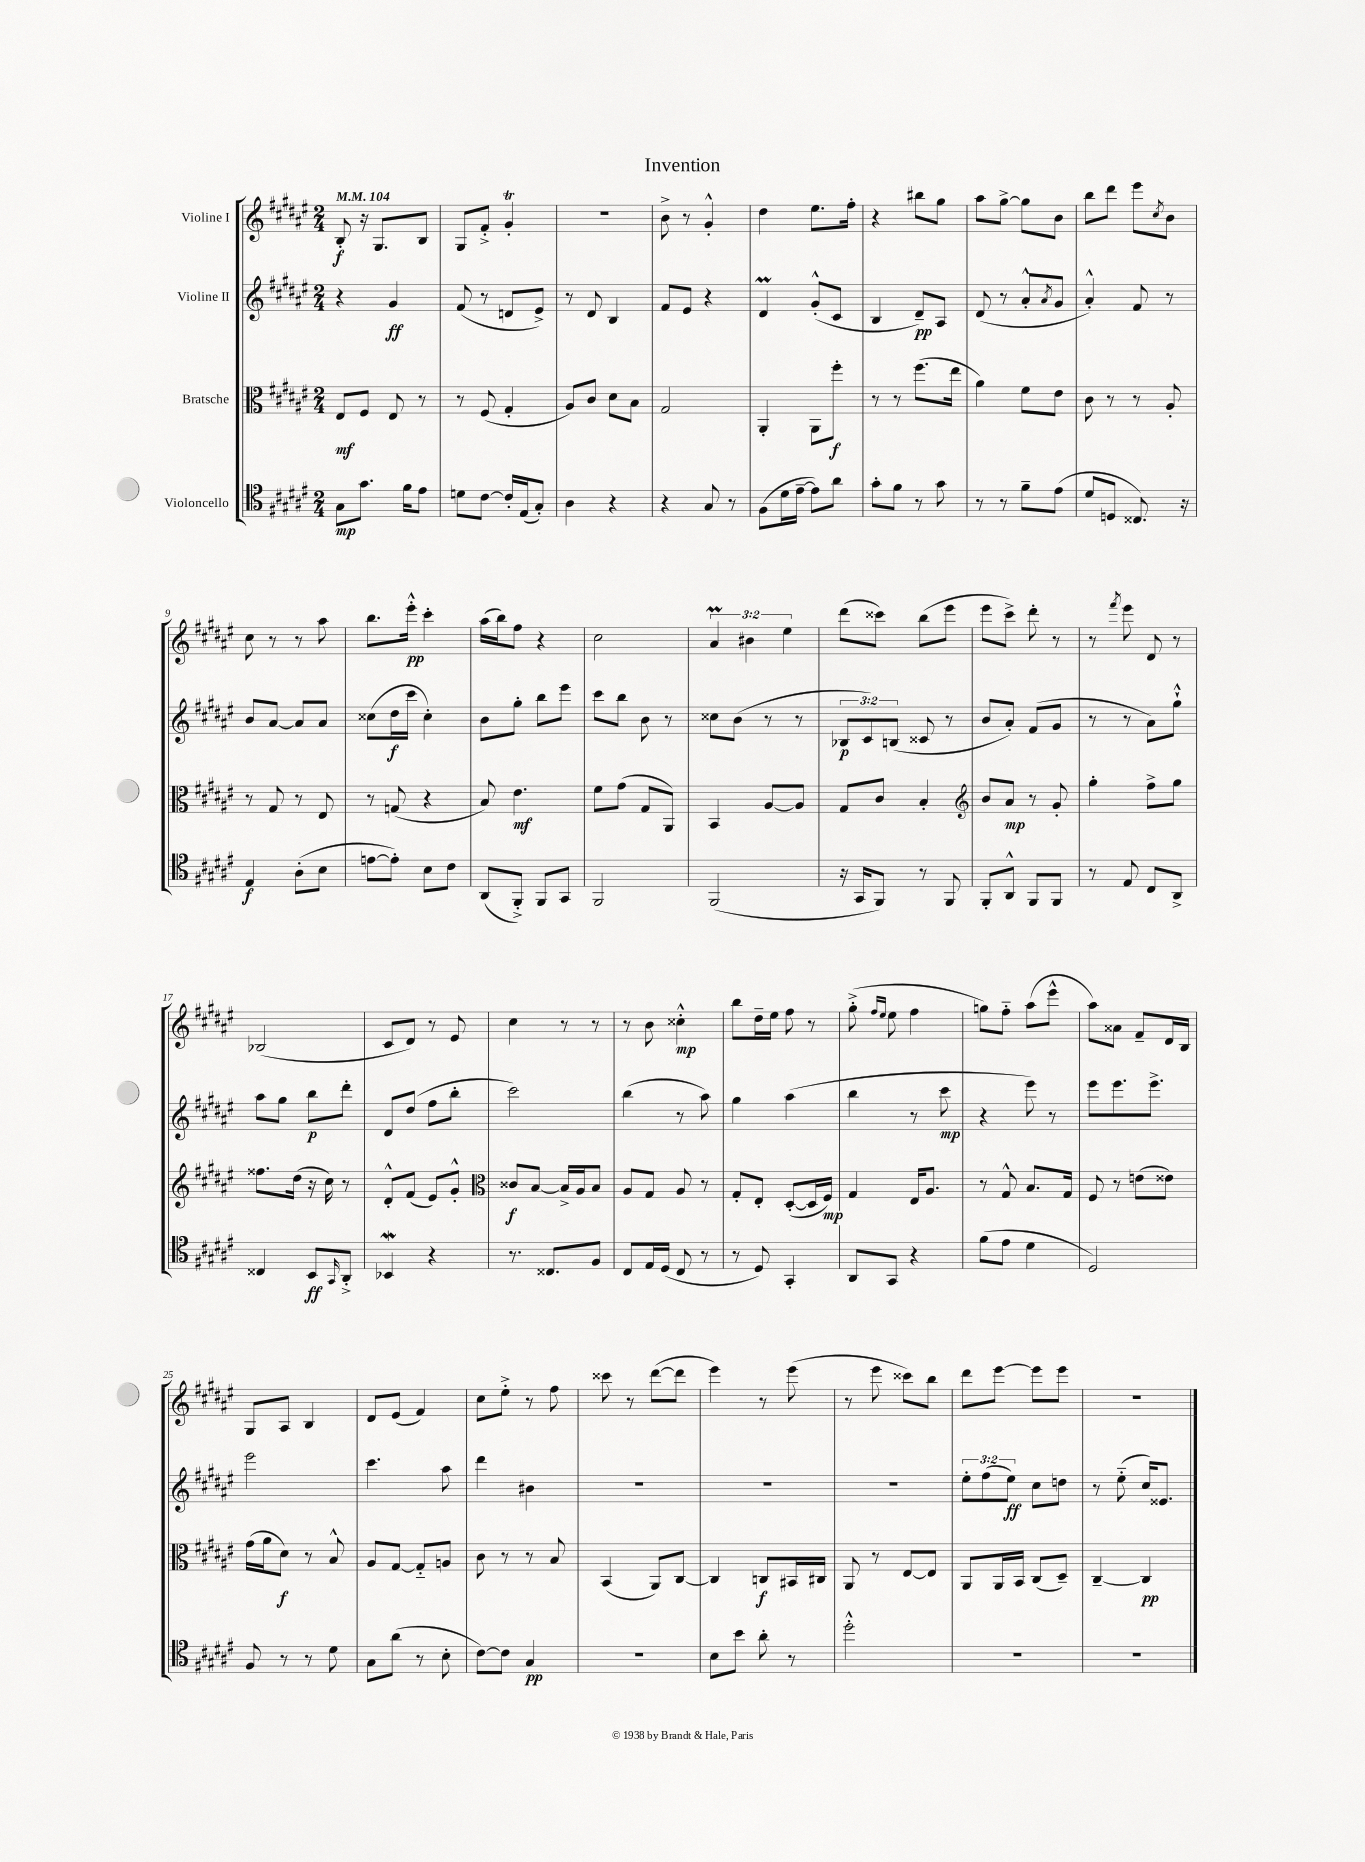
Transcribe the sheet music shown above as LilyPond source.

\header { title = "Invention" }
<<
\new StaffGroup <<
\new Staff = "s0" \with { instrumentName = "Violine I" } {
    \clef treble \key fis \major \numericTimeSignature \time 2/4 \override Staff.TupletNumber.text = #tuplet-number::calc-fraction-text \tempo 4 = 104
    b8-.\f r16 gis8. b8 |
    gis8 fis'8-.-> gis'4-.\trill |
    R2 |
    b'8-> r8 gis'4-.-^ |
    dis''4 eis''8. fis''16-. |
    r4 bis''8 gis''8 |
    ais''8 gis''8~-> gis''8 b'8 |
    b''8 dis'''8 eis'''8 \acciaccatura { cis''8 } b'8 |
    cis''8 r8 r8 ais''8 |
    b''8. eis'''16-.-^\pp cis'''4-. |
    ais''16( b''16) fis''8 r4 |
    cis''2 |
    \tuplet 3/2 { ais'4\prall bis'4 eis''4 } |
    dis'''8( cisis'''8) b''8( eis'''8 |
    eis'''8 cis'''8->) dis'''8-. r8 |
    r8 \acciaccatura { fis'''8 } eis'''8 dis'8 r8 |
    bes2( |
    cis'8 dis'8) r8 eis'8 |
    cis''4 r8 r8 |
    r8 b'8 cisis''4-.-^\mp |
    b''8 dis''16-- eis''16 fis''8 r8 |
    gis''8-.->( \grace { fis''16 eis''16 } eis''8 fis''4 |
    g''8) fis''8-_ ais''8( eis'''8-^ |
    ais''8) aisis'8 fis'8-- dis'16 b16 |
    gis8 ais8 b4 |
    dis'8 eis'8( fis'4) |
    cis''8 eis''8-.-> r8 fis''8 |
    cisis'''8 r8 dis'''8~( dis'''8 |
    eis'''4) r8 eis'''8( |
    r8 eis'''8 cisis'''8) b''8 |
    dis'''8 eis'''8~ eis'''8 eis'''8 |
    R2 \bar "|." |
}
\new Staff = "s1" \with { instrumentName = "Violine II" } {
    \clef treble \key fis \major \numericTimeSignature \time 2/4 \override Staff.TupletNumber.text = #tuplet-number::calc-fraction-text
    r4 gis'4\ff |
    fis'8( r8 d'8 eis'8->) |
    r8 dis'8 b4 |
    fis'8 eis'8 r4 |
    dis'4\prall gis'8-.-^( cis'8 |
    b4 dis'8--\pp) ais8 |
    dis'8( r8 ais'8-.-^ \acciaccatura { ais'8 } gis'8 |
    ais'4-.-^) fis'8 r8 |
    b'8 ais'8~ ais'8 ais'8 |
    cisis''8( dis''16\f cis'''16 cisis''4-.) |
    b'8 gis''8-. b''8 eis'''8 |
    cis'''8 b''8 b'8 r8 |
    cisis''8 b'8( r8 r8 |
    \tuplet 3/2 { bes8\p cis'8) b8( } cisis'8 r8 |
    b'8 ais'8-.) fis'8( gis'8 |
    r8 r8 ais'8) gis''8-!-^ |
    ais''8 gis''8 b''8\p dis'''8-. |
    dis'8 dis''8( fis''8 b''8-. |
    cis'''2) |
    b''4( r8 ais''8) |
    gis''4 ais''4( |
    b''4 r8 cis'''8\mp |
    r4 eis'''8) r8 |
    eis'''8 eis'''8. eis'''8.-> |
    eis'''2 |
    cis'''4. ais''8 |
    dis'''4 bis'4 |
    R2 |
    R2 |
    R2 |
    \tuplet 3/2 { eis''8-. fis''8( eis''8\ff) } cis''8 d''8 |
    r8 eis''8-_( cis''16) eisis'8. \bar "|." |
}
\new Staff = "s2" \with { instrumentName = "Bratsche" } {
    \clef alto \key fis \major \numericTimeSignature \time 2/4
    eis8\mf fis8 eis8 r8 |
    r8 fis8( gis4-. |
    ais8) cis'8 dis'8 b8 |
    gis2 |
    ais,4-. ais,8 fis''8-.\f |
    r8 r8 fis''8.( eis''16 |
    ais'4) fis'8 eis'8 |
    cis'8 r8 r8 ais8-. |
    r8 gis8 r8 eis8 |
    r8 g8( r4 |
    b8) eis'4.\mf |
    fis'8 gis'8( gis8 ais,8) |
    b,4 ais8~ ais8 |
    gis8 cis'8 b4-. |
    \clef treble b'8 ais'8\mp r8 gis'8-. |
    gis''4-. fis''8-> gis''8 |
    fisis''8. dis''16( r16 cis''16) r8 |
    dis'8-.-^ fis'8( eis'8) gis'8-.-^ |
    \clef alto cisis'8\f b8~ b16-> ais16 b8 |
    ais8 gis8 ais8 r8 |
    gis8-. eis8-. dis8~-.( dis16 fis16\mp) |
    gis4 eis16 ais8. |
    r8 gis8-^ b8. gis16 |
    fis8 r8 e'8( eisis'8) |
    gis'16( ais'16 dis'8\f) r8 b8-^ |
    ais8 gis8~ gis8-_ a8 |
    cis'8 r8 r8 b8 |
    b,4( ais,8) cis8~ |
    cis4 c8\f bis,16 cis16 |
    ais,8 r8 eis8~ eis8 |
    ais,8 ais,16 b,16 cis8( dis8--) |
    cis4~-- cis4\pp \bar "|." |
}
\new Staff = "s3" \with { instrumentName = "Violoncello" } {
    \clef tenor \key fis \major \numericTimeSignature \time 2/4
    gis8\mp gis'8. fis'16 eis'8 |
    d'8 cis'8~ cis'16-. eis16( gis8-.) |
    ais4 r4 |
    r4 gis8 r8 |
    fis8( dis'16 eis'16~-- eis'8) ais'8 |
    gis'8-. fis'8 r8 gis'8 |
    r8 r8 fis'8-- eis'8( |
    dis'8 d8 cisis8.) r16 |
    eis4\f ais8-.( b8 |
    e'8~ e'8-.) b8 cis'8 |
    ais,8( fis,8-.->) fis,8 gis,8 |
    fis,2 |
    fis,2( |
    r16 gis,16 fis,8) r8 fis,8 |
    fis,8-. ais,8-^ fis,8 fis,8 |
    r8 eis8 cis8 ais,8-> |
    cisis4 b,8\ff \grace { gis,16 } ais,8-.-> |
    bes,4\mordent r4 |
    r8. cisis8. fis8 |
    cis8 eis16 dis16( cis8 r8 |
    r8 dis8) gis,4-. |
    ais,8 gis,8 r4 |
    fis'8( eis'8 dis'4 |
    dis2) |
    fis8 r8 r8 dis'8 |
    gis8 ais'8( r8 b8-. |
    cis'8~) cis'8 gis4\pp |
    R2 |
    b8 b'8 ais'8-. r8 |
    dis''2-.-^ |
    R2 |
    R2 \bar "|." |
}
>>
>>
